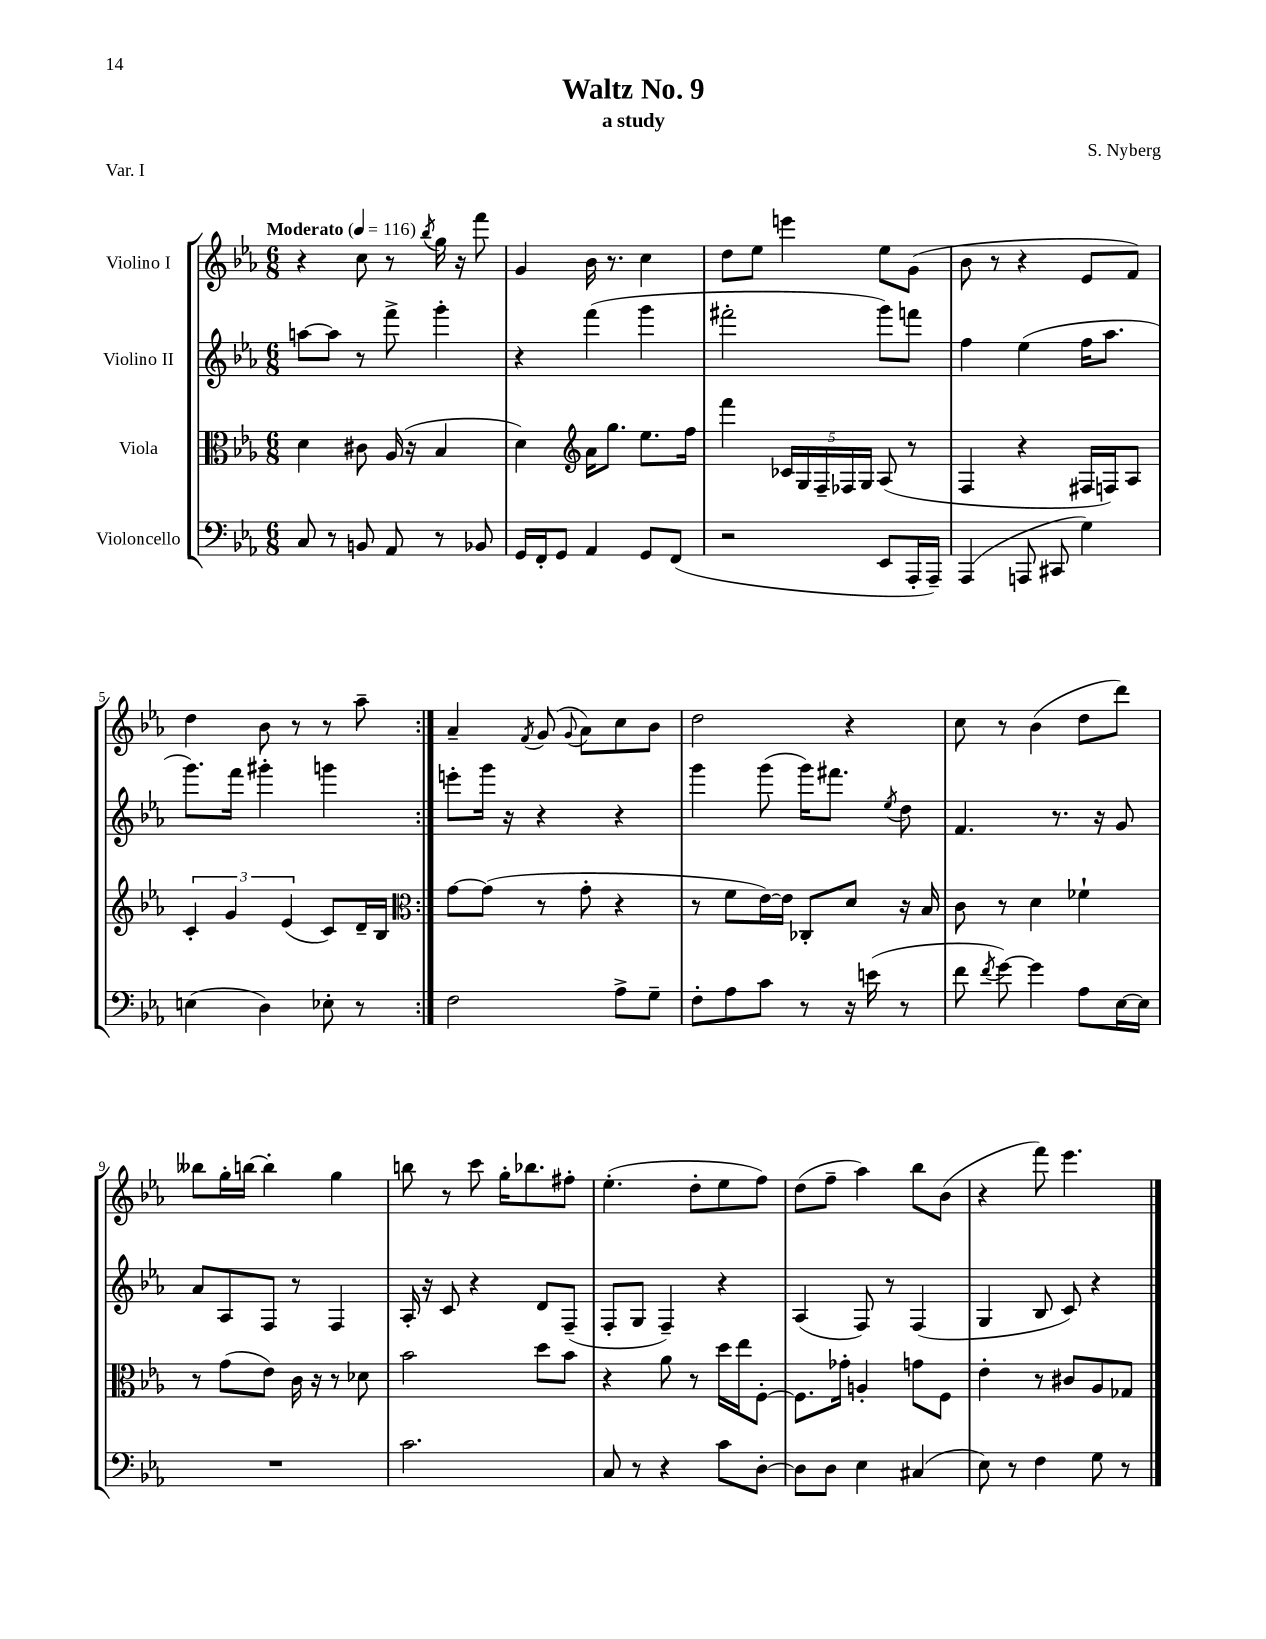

**kern	**kern	**kern	**kern
*staff4	*staff3	*staff2	*staff1
*clefF4	*clefC3	*clefG2	*clefG2
*k[b-e-a-]	*k[b-e-a-]	*k[b-e-a-]	*k[b-e-a-]
*M6/8	*M6/8	*M6/8	*M6/8
*MM116	*MM116	*MM116	*MM116
8C	4d	[8aa	4r
8r	.	8aa]	.
8BB	8c#	8r	8cc
8AA-	(16A-	8fff^	8r
.	16r	.	.
.	.	.	8qbb-
8r	4B-	4ggg'	16gg
.	.	.	16r
8BB-	.	.	8fff
=	=	=	=
16GG	4d)	4r	4g
16FF'	.	.	.
8GG	.	.	.
*	*clefG2	*	*
4AA-	16a-	(4fff	16b-
.	8.gg	.	8.r
8GG	8.ee-	4ggg	4cc
(8FF	.	.	.
.	16ff	.	.
=	=	=	=
2r	4fff	2fff#'	8dd
.	.	.	8ee-
.	20c-	.	4eee
.	20G	.	.
.	20F~	.	.
.	20F-	.	.
.	20G	.	.
8EE-	(8A-	8ggg)	8ee-
16AAA-'	8r	8fff	(8g
16AAA-~)	.	.	.
=	=	=	=
(4AAA-	4F	4ff	8b-
.	.	.	8r
8AAA	4r	(4ee-	4r
8CC#	.	.	.
4G)	16F#	16ff	8e-
.	16F)	8.aa-	.
.	8A-	.	8f)
=	=	=	=
(4E	6c'	8.ggg)	4dd
.	6g	.	.
.	.	16fff	.
4D)	.	4ggg#'	8b-
.	(6e-	.	.
.	.	.	8r
8E-'	8c)	4ggg	8r
8r	16d~	.	8aa-~
.	16B-	.	.
=:|!	=:|!	=:|!	=:|!
*	*clefC3	*	*
2F	[8g	8eee'	4a-~
.	(8g]	16ggg	.
.	.	16r	.
.	.	.	8qf
.	8r	4r	(8g
.	.	.	8qqg
.	8g'	.	8a-)
8A-^	4r	4r	8cc
8G~	.	.	8b-
=	=	=	=
8F'	8r	4ggg	2dd
8A-	8f	.	.
8c	[16e-)	(8ggg	.
.	16e-]	.	.
8r	8C-'	16ggg)	.
.	.	8.fff#	.
16r	8d	.	4r
(16e	.	.	.
.	.	8qee-	.
8r	16r	8dd	.
.	16B-	.	.
=	=	=	=
8f	8c	4.f	8cc
8qf	.	.	.
[8g)	8r	.	8r
4g]	4d	.	(4b-
.	.	8.r	.
8A-	4f-`	.	8dd
.	.	16r	.
[16E-	.	8g	8ddd)
16E-]	.	.	.
=	=	=	=
2.r	8r	8a-	8bb--
.	(8g	8A-	16gg'
.	.	.	[16bb
.	8e-)	8F	4bb']
.	16c	8r	.
.	16r	.	.
.	8r	4F	4gg
.	8d-	.	.
=	=	=	=
2.c	2b-	16A-'	8bb
.	.	16r	.
.	.	8c	8r
.	.	4r	8ccc
.	.	.	16gg'
.	.	.	8.bb-
.	8dd	8d	.
.	8b-	(8F~	8ff#'
=	=	=	=
8C	4r	8F'	(4.ee-'
8r	.	8G	.
4r	8a-	4F~)	.
.	8r	.	8dd'
8c	16dd	4r	8ee-
.	16ee-	.	.
[8D'	[8F'	.	8ff)
=	=	=	=
8D]	8.F]	(4A-	(8dd
8D	.	.	8ff~
.	16g-'	.	.
4E-	4A'	8F)	4aa-)
.	.	8r	.
(4C#	8g	(4F	8bb-
.	8F	.	(8b-
=	=	=	=
8E-)	4e-'	4G	4r
8r	.	.	.
4F	8r	8B-	8fff)
.	8c#	8c)	4.eee-
8G	8A-	4r	.
8r	8G-	.	.
==	==	==	==
*-	*-	*-	*-
